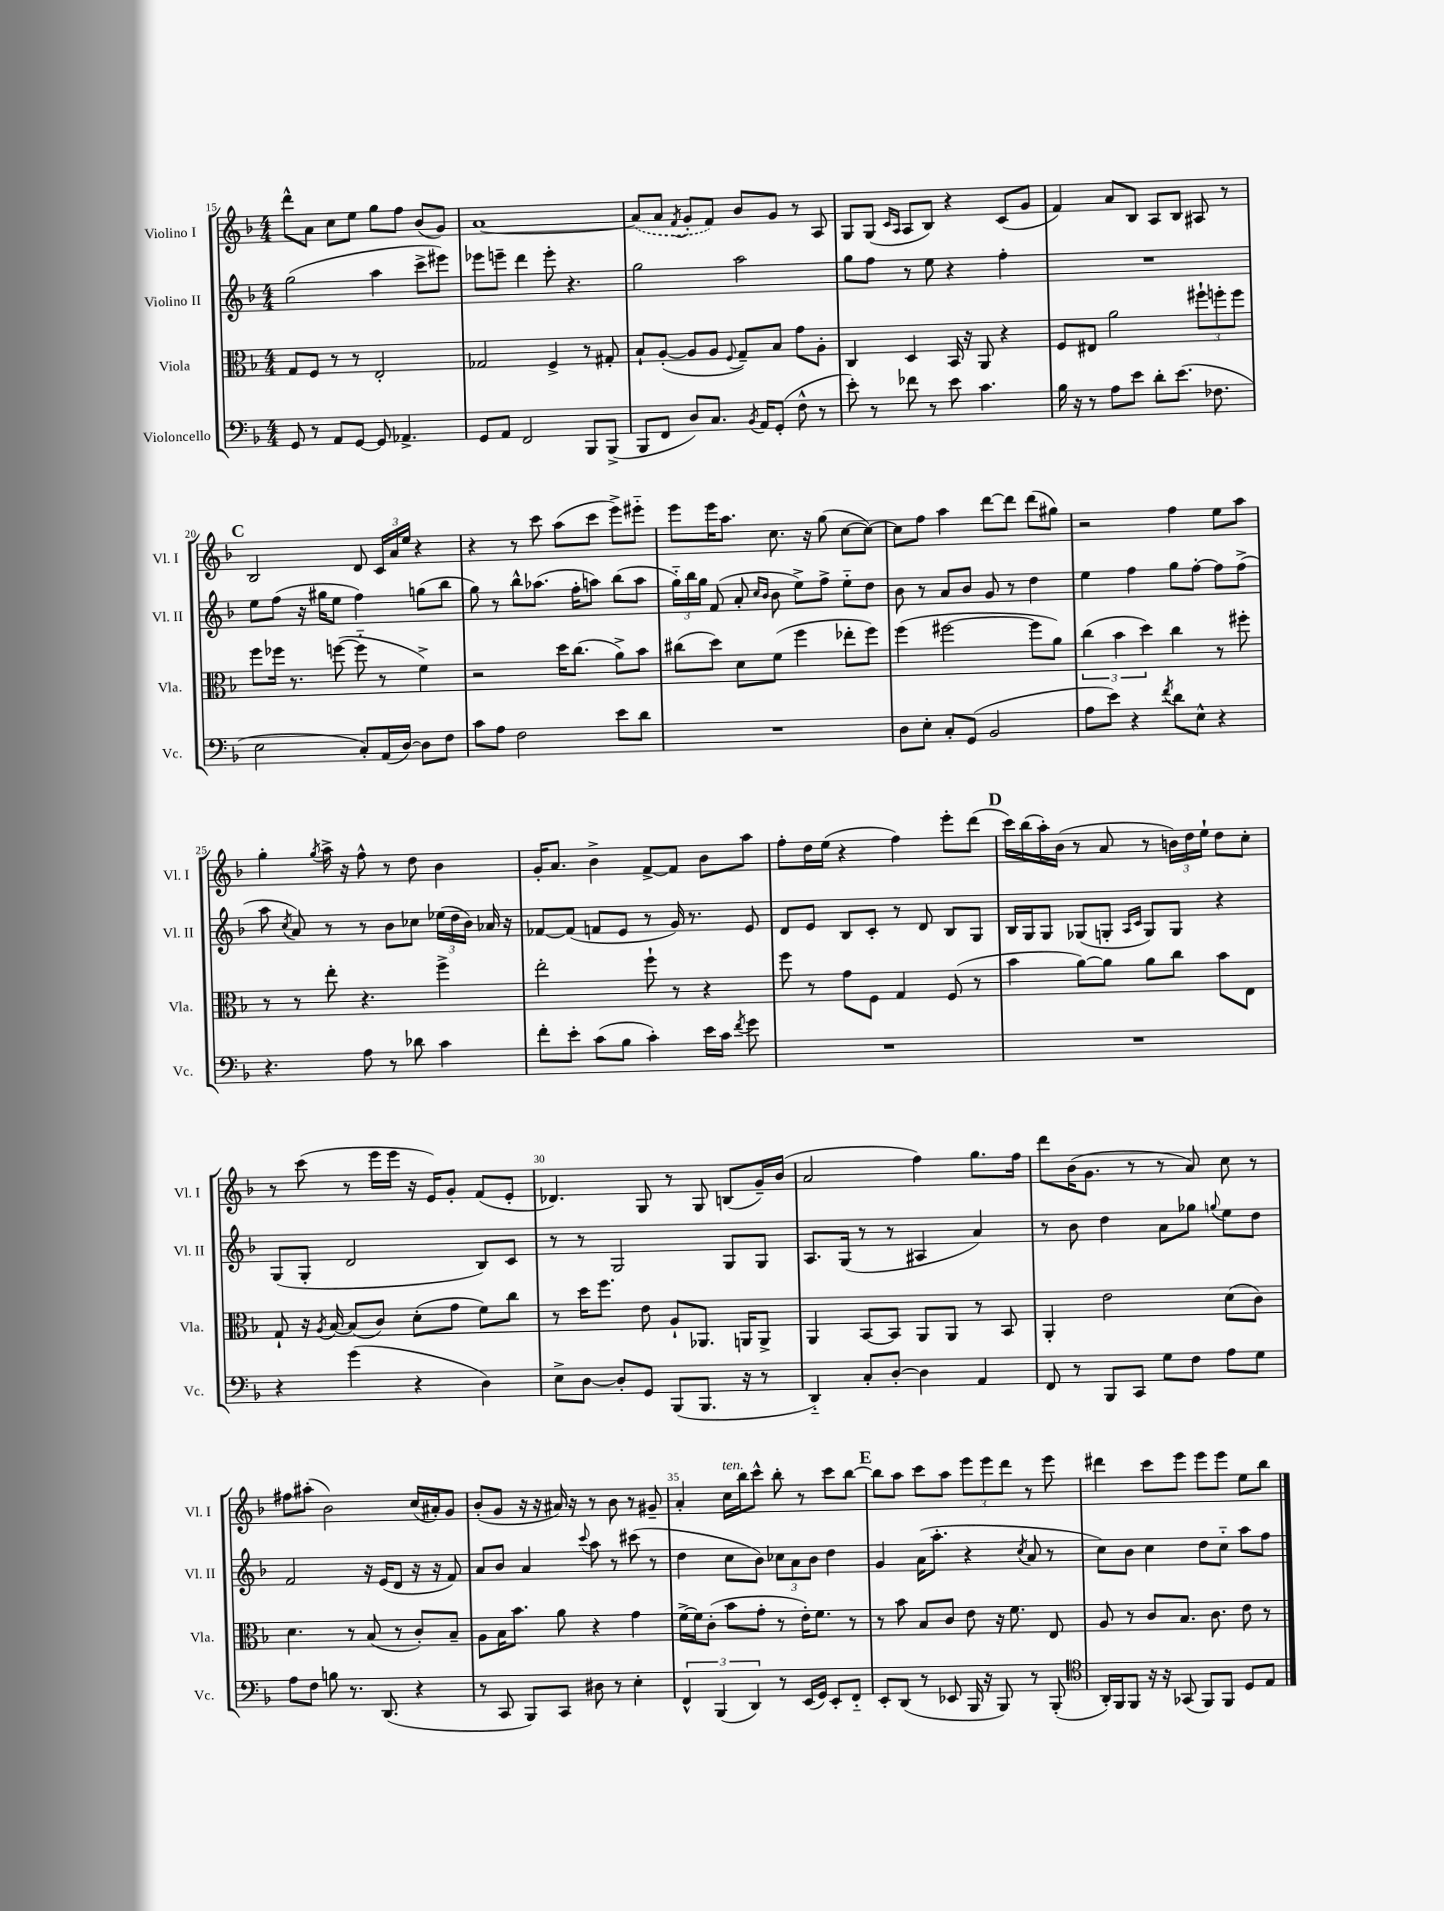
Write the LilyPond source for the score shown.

<<
\new StaffGroup <<
\new Staff = "s0" \with { instrumentName = "Violino I" shortInstrumentName = "Vl. I" } {
    \clef treble \key f \major \numericTimeSignature \time 4/4
    \autoBeamOff d'''8[-^ a'8] c''8[ e''8] g''8[ f''8] bes'8[( g'8]) |
    a'1~ |
    \once \slurDashed a'8[( a'8] \acciaccatura { f'8 } g'8[-. f'8]) bes'8[ g'8] r8 a8 |
    g8[ g8]( \grace { c'16[ a16] } a8[ bes8]) r4 c'8[( g'8] |
    f'4) a'8[ bes8] a8[ bes8] ais8 r8 |
    \mark \markup { \bold "C" } bes2 d'8 \tuplet 3/2 { c'16[ a'16 e''16] } r4 |
    r4 r8 c'''8 a''8[( c'''8] e'''8[->) eis'''8]-_ |
    e'''8[ e'''16 a''8.] c''8. r16 g''8( c''8[~ c''8]~) |
    c''8[ f''8] a''4 d'''8[~ d'''8] d'''8[( gis''8]) |
    r2 f''4 e''8[ a''8] |
    g''4-. \acciaccatura { g''8 } a''16-> r16 f''8-^ r8 d''8 bes'4 |
    g'16[-. a'8.] bes'4-> f'8[~-> f'8] bes'8[ a''8] |
    f''8[-. d''16 e''16]( r4 f''4) e'''8[-. d'''8]( |
    \mark \markup { \bold "D" } c'''16[) bes''16( a''16-.) bes'16]( r8 a'8 r8 \tuplet 3/2 { b'16[) d''16 e''16]-! } d''8[ c''8]-. |
    r8 c'''8( r8 e'''16[ e'''16] r16 e'16[) g'8]-. f'8[( e'8]-. |
    des'4.) g8 r8 g8 b8[( g'16--) bes'16]( |
    a'2 f''4) g''8.[ f''16] |
    d'''8[ bes'16( g'8.] r8 r8 a'8) c''8 r8 |
    fis''8[ ais''8]-.( bes'2) c''16[( ais'16-.) g'8] |
    bes'8[-.( g'8] r16 r16 ais'16) r16 r8 bes'8 r8 gis'8-- |
    a'4-. c''16[^\markup { \italic "ten." } bes''16 c'''8]-^ bes''8-. r8 c'''8[ bes''8]~ |
    \mark \markup { \bold "E" } bes''8[ a''8] c'''8[ a''8] \tuplet 3/2 { e'''8[ e'''8 d'''8] } r8 e'''8 |
    dis'''4 c'''8[ e'''8] e'''8[ e'''8] e''8[ bes''8] \bar "|." |
}
\new Staff = "s1" \with { instrumentName = "Violino II" shortInstrumentName = "Vl. II" } {
    \clef treble \key f \major \numericTimeSignature \time 4/4
    \autoBeamOff g''2( a''4 c'''8[-> eis'''8]) |
    ees'''8[ e'''8]-- d'''4 e'''8-. r4. |
    g''2 a''2 |
    g''8[ f''8] r8 e''8 r4 f''4-. |
    R1 |
    \mark \markup { \bold "C" } e''8[ f''8]( r16 gis''16[ e''8] f''4) g''8[( bes''8] |
    g''8) r8 bes''8[-^ aes''8.]( f''16[-. a''8]) bes''8[( a''8] |
    \tuplet 3/2 { g''16[-_) bes''16 g''16] } f'8( a'8-. \grace { c''16[ bes'16] } bes'8 e''8[->) f''8]-> e''8[-_ d''8] |
    bes'8 r8 a'8[ bes'8] g'8 r8 d''4 |
    e''4 f''4 g''8[ f''8]~-. f''8[ f''8]->( |
    a''8 \acciaccatura { c''8 } a'8) r8 r8 bes'8[ ces''8] \tuplet 3/2 { ees''16[( d''16 bes'16]) } aes'16 r16 |
    fes'8[~ fes'8]( f'8[ e'8] r8 g'16) r8. e'8 |
    d'8[ e'8] bes8[ c'8]-. r8 d'8 bes8[ g8] |
    \mark \markup { \bold "D" } bes16[ g16 g8] ges8[( g8]-. \grace { a16[ c'16] } g8[) g8] r4 |
    g8[( g8]-. d'2 bes8[) c'8] |
    r8 r8 g2 g8[ g8] |
    a8.[ g16]( r8 r8 ais4 a'4) |
    r8 bes'8 d''4 a'8[ ges''8] \appoggiatura { g''8 } e''8[ d''8] |
    f'2 r16 e'16[( d'8] r16 r16 f'8) |
    a'8[ bes'8] a'4 \appoggiatura { c'''8 } a''8 r8 cis'''8( r8 |
    d''4 c''8[ bes'8]) \tuplet 3/2 { ces''8[ a'8 bes'8] } d''4 |
    \mark \markup { \bold "E" } g'4 a'16[( a''8.]-. r4 \acciaccatura { c''8 } a'8 r8 |
    c''8[) bes'8] c''4 d''8[ c''8]-_ a''8[ f''8] \bar "|." |
}
\new Staff = "s2" \with { instrumentName = "Viola" shortInstrumentName = "Vla." } {
    \clef alto \key f \major \numericTimeSignature \time 4/4
    \autoBeamOff g8[ f8] r8 r8 e2-. |
    ges2 f4-> r8 gis8-. |
    bes8[-! a8]~-.( a8[ a8] \appoggiatura { f8 } g8[--) bes8] g'8[ a8]-. |
    c4 d4 bes,16 r16 a,8 r4 |
    f8[ eis8] a'2 \tuplet 3/2 { fis''8[-! f''8-. f''8] } |
    \mark \markup { \bold "C" } f''8[ fes''16] r8. f''8~( f''8-_ r8 f'4->) |
    r2 d''16[ c''8.]( a'8[->) bes'8] |
    cis''8[( d''8]) d'8[ f'8]( f''4 ees''8[-. f''8]) |
    f''4( fis''2~ fis''8[ a'8]) |
    \tuplet 3/2 { c''4( bes'4 d''4) } c''4 r8 fis''8-. |
    r8 r8 e''8-. r4. f''4-> |
    e''2-. f''8-! r8 r4 |
    f''8 r8 g'8[ f8] g4 f8( r8 |
    \mark \markup { \bold "D" } bes'4 a'8[~) a'8] a'8[ c''8] bes'8[ e8] |
    g8-! r16 \acciaccatura { a8 } bes16~ bes8[( c'8]) d'8[-.( g'8] f'8[) c''8] |
    r8 d''16[ f''8.] e'8 a8[-! aes,8.] a,16[ a,8]-> |
    a,4 bes,8[~ bes,8] a,8[ a,8] r8 bes,8 |
    a,4-. e'2 d'8[( c'8]) |
    d'4. r8 bes8( r8 c'8[-.) bes8]-- |
    a8[ bes16 bes'8.] a'8 r4 g'4 |
    f'16[~-> f'16 c'8]-.( bes'8[ g'8]-. r8 e'16[-.) f'8.] r8 |
    \mark \markup { \bold "E" } r8 bes'8 bes8[ c'8] e'8 r16 f'8. e8 |
    a8 r8 c'8[ bes8.] c'8. e'8 r8 \bar "|." |
}
\new Staff = "s3" \with { instrumentName = "Violoncello" shortInstrumentName = "Vc." } {
    \clef bass \key f \major \numericTimeSignature \time 4/4
    \autoBeamOff g,8 r8 a,8[ g,8]~ g,8 aes,4.-> |
    g,8[ a,8] f,2 bes,,8[ bes,,8]->( |
    bes,,8[ f,8] d8[) c8.] \acciaccatura { bes,8 } a,16[ g,8]-.( f8-^ r8 |
    e'8-.) r8 fes'8 r8 e'8 c'4. |
    bes16 r16 r8 a8[ e'8] d'8[-. e'8.]( fes8. |
    \mark \markup { \bold "C" } e2 c8[-.) a,16( d16]~) d8[ f8] |
    c'8[ a8] f2 e'8[ d'8] |
    R1 |
    d8[ e8]-. c8[-. g,8]( bes,2 |
    a8[ e'8]) r4 \acciaccatura { f'8 } d'8[ e8]-^ r4 |
    r4. a8 r8 des'8 c'4 |
    f'8[-. e'8]-. c'8[( bes8] c'4-.) e'16[ c'16] \acciaccatura { f'8 } g'8 |
    R1 |
    \mark \markup { \bold "D" } R1 |
    r4 g'4( r4 d4) |
    e8[-> d8]~ d8[-. g,8] bes,,8[( bes,,8.] r16 r8 |
    d,4-_) c8[-. d8]~-. d4 a,4 |
    f,8 r8 bes,,8[ c,8] g8[ f8] a8[ g8] |
    a8[ f8] b8 r8. d,8.( r4 |
    r8 c,8 bes,,8[) c,8] dis8 r8 e4-. |
    \tuplet 3/2 { f,4-^ bes,,4( d,4) } r8 e,16[( g,16]) e,8[-. f,8]-_ |
    \mark \markup { \bold "E" } e,8[-. d,8]( r8 ees,8 bes,,16 r16 bes,,8) r8 bes,,8-.( |
    \clef tenor a,16[-.) f,16 f,8] r16 r16 ges,8( f,8[) f,8] d8[ e8] \bar "|." |
}
>>
>>
\layout { \context { \Score currentBarNumber = #15 \override BarNumber.break-visibility = ##(#f #t #t) barNumberVisibility = #(every-nth-bar-number-visible 5) } }
